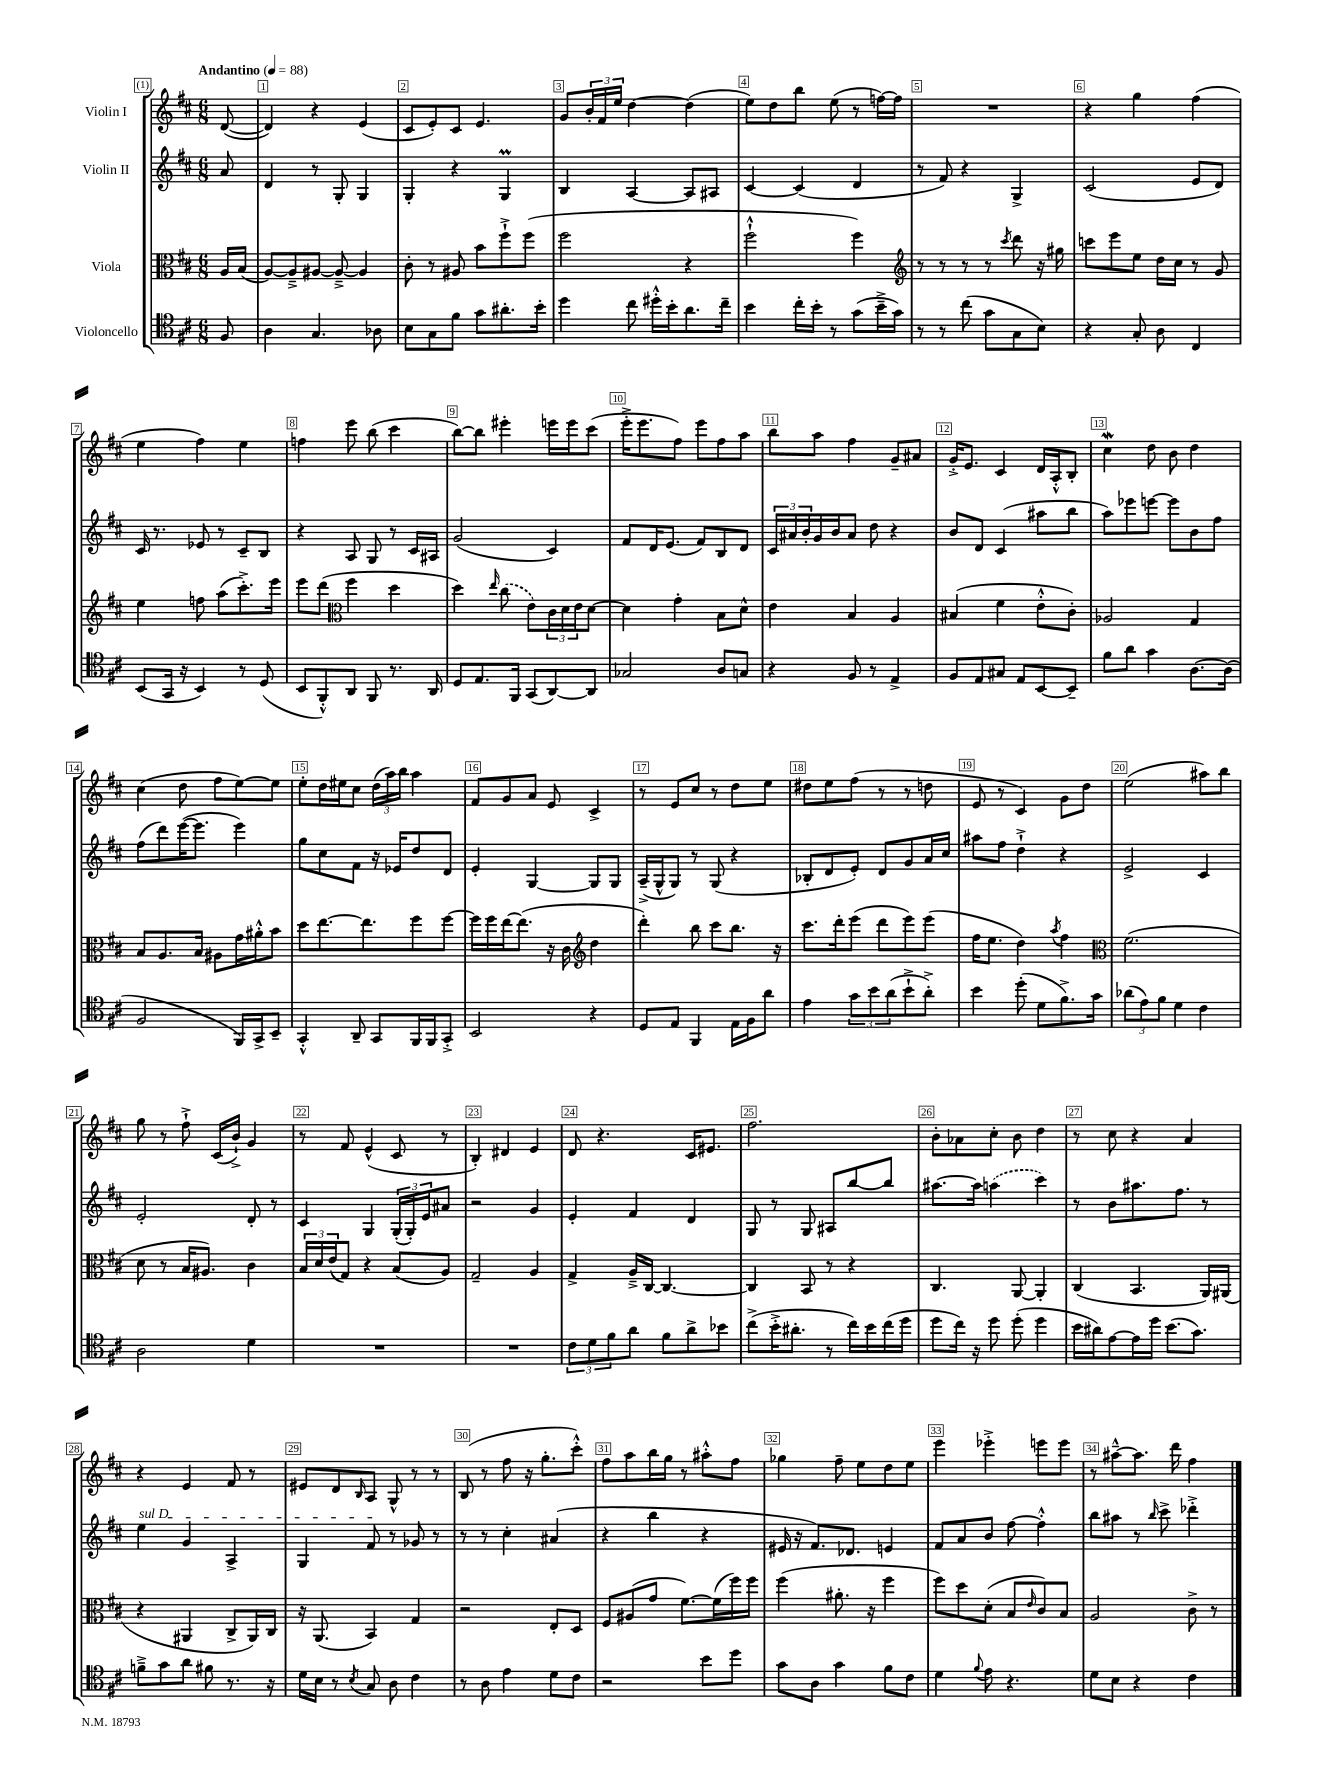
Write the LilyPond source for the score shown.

<<
\new StaffGroup <<
\new Staff = "s0" \with { instrumentName = "Violin I" } {
    \clef treble \key d \major \numericTimeSignature \time 6/8 \partial 8 \tempo "Andantino" 4 = 88
    d'8~( |
    d'4) r4 e'4( |
    cis'8 e'8-.) cis'8 e'4. |
    g'8 \tuplet 3/2 { b'16-. fis'16 e''16 } d''4~ d''4( |
    e''8) d''8 b''8 e''8( r8 f''16~) f''16 |
    R2. |
    r4 g''4 fis''4( |
    e''4 fis''4) e''4 |
    f''4 e'''8 b''8( cis'''4 |
    b''8~) b''8 eis'''4-. e'''16 e'''16 cis'''8( |
    e'''16-.-> e'''8. fis''8) e'''8 fis''8 a''8 |
    b''8 a''8 fis''4 g'8-- ais'8 |
    g'16-.-> e'8. cis'4 d'16 a16-.-^ b8-. |
    cis''4\mordent d''8 b'8 d''4 |
    cis''4( d''8 fis''8 e''8~) e''8 |
    e''8-. d''16 eis''16 cis''8 \tuplet 3/2 { d''16( a''16) b''16 } a''4 |
    fis'8 g'8 a'8 e'8 cis'4-> |
    r8 e'8 cis''8 r8 d''8 e''8 |
    dis''8 e''8 fis''8( r8 r8 d''8 |
    e'8 r8 cis'4) g'8 d''8 |
    e''2( ais''8) b''8 |
    g''8 r8 fis''8-!-> cis'16( b'16-!->) g'4 |
    r8 fis'8 e'4-^( cis'8 r8 |
    b4-.) dis'4 e'4 |
    d'8 r4. cis'16 eis'8. |
    fis''2. |
    b'8-. aes'8 cis''8-. b'8 d''4 |
    r8 cis''8 r4 a'4 |
    r4 e'4 fis'8 r8 |
    eis'8 d'8 \grace { b16 } a8 g8-^ r8 r8 |
    b8( r8 fis''8 r16 g''8.-. cis'''8-.-^) |
    fis''8 a''8 b''16 g''16 r8 ais''8-.-^ fis''8 |
    ges''4 fis''8-- e''8 d''8 e''8 |
    e'''4 ees'''4-.-> e'''8 e'''8 |
    r8 ais''8~---^ ais''8. d'''16 fis''4 \bar "|." |
}
\new Staff = "s1" \with { instrumentName = "Violin II" } {
    \clef treble \key d \major \numericTimeSignature \time 6/8 \partial 8
    a'8 |
    d'4 r8 g8-. g4 |
    g4-. r4 g4\prall |
    b4 a4~ a8 ais8 |
    cis'4~ cis'4( d'4 |
    r8 fis'8) r4 g4-> |
    cis'2( e'8 d'8) |
    cis'16 r8. ees'8 r8 cis'8-- b8 |
    r4 a8 g8 r8 cis'16 ais16 |
    g'2( cis'4) |
    fis'8 d'16 e'8.( fis'8) b8 d'8 |
    \tuplet 3/2 { cis'16 ais'16 b'16-. } g'16 b'16 ais'8 d''8 r4 |
    b'8 d'8 cis'4( ais''8 b''8 |
    a''8) ees'''8 e'''8~ e'''8 b'8 fis''8 |
    fis''8( d'''8) e'''16~( e'''8. e'''4) |
    g''8 cis''8 fis'8 r16 ees'16 d''8 d'8 |
    e'4-. g4~ g8 g8 |
    a16--->( g16-^ g8) r8 g8( r4 |
    bes8-. d'8 e'8-.) d'8 g'8 a'16 cis''16 |
    ais''8 fis''8 d''4-!-> r4 |
    e'2-> cis'4 |
    e'2-. d'8-. r8 |
    cis'4 g4 \tuplet 3/2 { g16-.( g16-.) e'16 } ais'8 |
    r2 g'4 |
    e'4-. fis'4 d'4 |
    g8 r8 g8 ais8 b''8~ b''8 |
    ais''8.~ ais''16 \once \slurDashed a''4( cis'''4) |
    r8 b'8 ais''8. fis''8. r8 |
    \once \override TextSpanner.bound-details.left.text = \markup { \italic "sul D" } e''4\startTextSpan g'4 a4-> |
    g4 fis'8\stopTextSpan r8 ges'8 r8 |
    r8 r8 cis''4-. ais'4( |
    r4 b''4 r4 |
    eis'16 r16 fis'8.) des'8. e'4 |
    fis'8 a'8 b'8 fis''8~ fis''4-.-^ |
    b''8 ais''8 r8 \grace { b''16 } cis'''8-> des'''4-.-> \bar "|." |
}
\new Staff = "s2" \with { instrumentName = "Viola" } {
    \clef alto \key d \major \numericTimeSignature \time 6/8 \partial 8
    a16 b16( |
    a8~) a8---> ais8~ ais8~---> ais4 |
    cis'8-. r8 ais8 b'8 fis''8-!-> fis''8( |
    fis''2 r4 |
    fis''2-!-^ fis''4) |
    \clef treble r8 r8 r8 r8 \acciaccatura { cis'''8 } d'''8 r16 gis''16 |
    c'''8 e'''8 e''8 d''16 cis''16 r8 g'8 |
    e''4 f''8 a''8( cis'''8.-.->) e'''16 |
    e'''8 d'''8( \clef alto fis''4 d''4 |
    d''4) \grace { e''16 } \once \slurDashed cis''8( e'8) \tuplet 3/2 { cis'16 d'16 e'16 } d'8~ |
    d'4 g'4-. b8 d'8-^ |
    e'4 b4 a4 |
    bis4( fis'4 e'8-.-^ cis'8-.) |
    aes2 g4 |
    b8 a8. b16 ais8 g'16 ais'16-.-^ b'8 |
    d''8 e''8.~ e''8. fis''8 fis''8~ |
    fis''16 fis''16 e''16~ e''8.( r16 cis'16 \clef treble d''4 |
    d'''4-.) b''8 cis'''8 b''8. r16 |
    cis'''8. d'''16-. e'''8( d'''8 e'''8) e'''8( |
    fis''16 e''8. d''4) \acciaccatura { a''8 } fis''4 |
    \clef alto fis'2.( |
    d'8 r8 b16 ais8.) cis'4 |
    \tuplet 3/2 { b16 d'16 e'16( } g8) r4 b8( a8) |
    g2-- a4 |
    g4-> a16---> cis16~ cis4.~ |
    cis4 b,8 r8 r4 |
    cis4. a,8~ a,4-. |
    cis4( b,4. a,16) ais,16( |
    r4 ais,4 cis8-> ais,16) cis16 |
    r16 a,8.( b,4) g4 |
    r2 e8-. d8 |
    fis8 ais8( g'8 fis'8.~) fis'16( fis''16) fis''16 |
    fis''4( ais'8.-. r16 fis''4 |
    fis''8) d''8 d'8-.( b8 \grace { e'16 } cis'8) b8 |
    a2 cis'8-> r8 \bar "|." |
}
\new Staff = "s3" \with { instrumentName = "Violoncello" } {
    \clef tenor \key d \major \numericTimeSignature \time 6/8 \partial 8
    fis8 |
    a4 g4. aes8 |
    b8 g8 fis'8 g'8 ais'8.-. b'16-. |
    d''4 cis''8 dis''16-.-^ b'16-. a'8. cis''16-- |
    b'4 cis''16-. b'16-. r8 g'8( b'16---> g'16) |
    r8 r8 cis''8( g'8 g8 b8) |
    r4 g8-. a8 cis4 |
    b,8( g,16 r16 b,4) r8 d8( |
    b,8 fis,8-.-^) a,8 fis,8 r8. a,16 |
    d8 e8. fis,16 g,8( a,8~) a,8 |
    ges2 a8 g8 |
    r4 fis8 r8 e4-> |
    fis8 e8 gis8 e8 b,8~ b,8-- |
    fis'8 a'8 g'4 a8.~ a16( |
    fis2 fis,16) g,16-> b,8-- |
    g,4-.-^ a,8-- g,8 fis,16 fis,16 g,8-.-> |
    b,2 r4 |
    d8 e8 fis,4 e16 fis16 a'8 |
    e'4 \tuplet 3/2 { g'8 b'8 a'8( } b'8-!-> a'8-.->) |
    b'4 d''8-.( d'8 fis'8.->) g'16 |
    \tuplet 3/2 { aes'8( e'8) fis'8 } d'4 cis'4 |
    a2 d'4 |
    R2. |
    R2. |
    \tuplet 3/2 { cis'8 d'8 fis'8 } a'8 fis'8 a'8-> bes'8 |
    cis''8->( b'16-.-> ais'8.-. r8 cis''16) b'16 cis''16( d''16 |
    d''8 cis''16) r16 d''8 d''8-.( d''4 |
    b'16 ais'16) e'8~ e'16 d''16 b'8.( g'8.) |
    f'8---> g'8 a'8 fis'8 r8. r16 |
    d'16 b16 r8 \acciaccatura { b8 } g8 a8 cis'4 |
    r8 a8 e'4 d'8 cis'8 |
    r2 b'8 d''8 |
    g'8 a8 g'4 fis'8 cis'8 |
    d'4 \appoggiatura { fis'8 } e'8 r4. |
    d'8 b8 r4 cis'4 \bar "|." |
}
>>
>>
\layout { \context { \Score \override BarNumber.break-visibility = ##(#f #t #t) barNumberVisibility = #all-bar-numbers-visible \override BarNumber.stencil = #(make-stencil-boxer 0.1 0.3 ly:text-interface::print) } }
